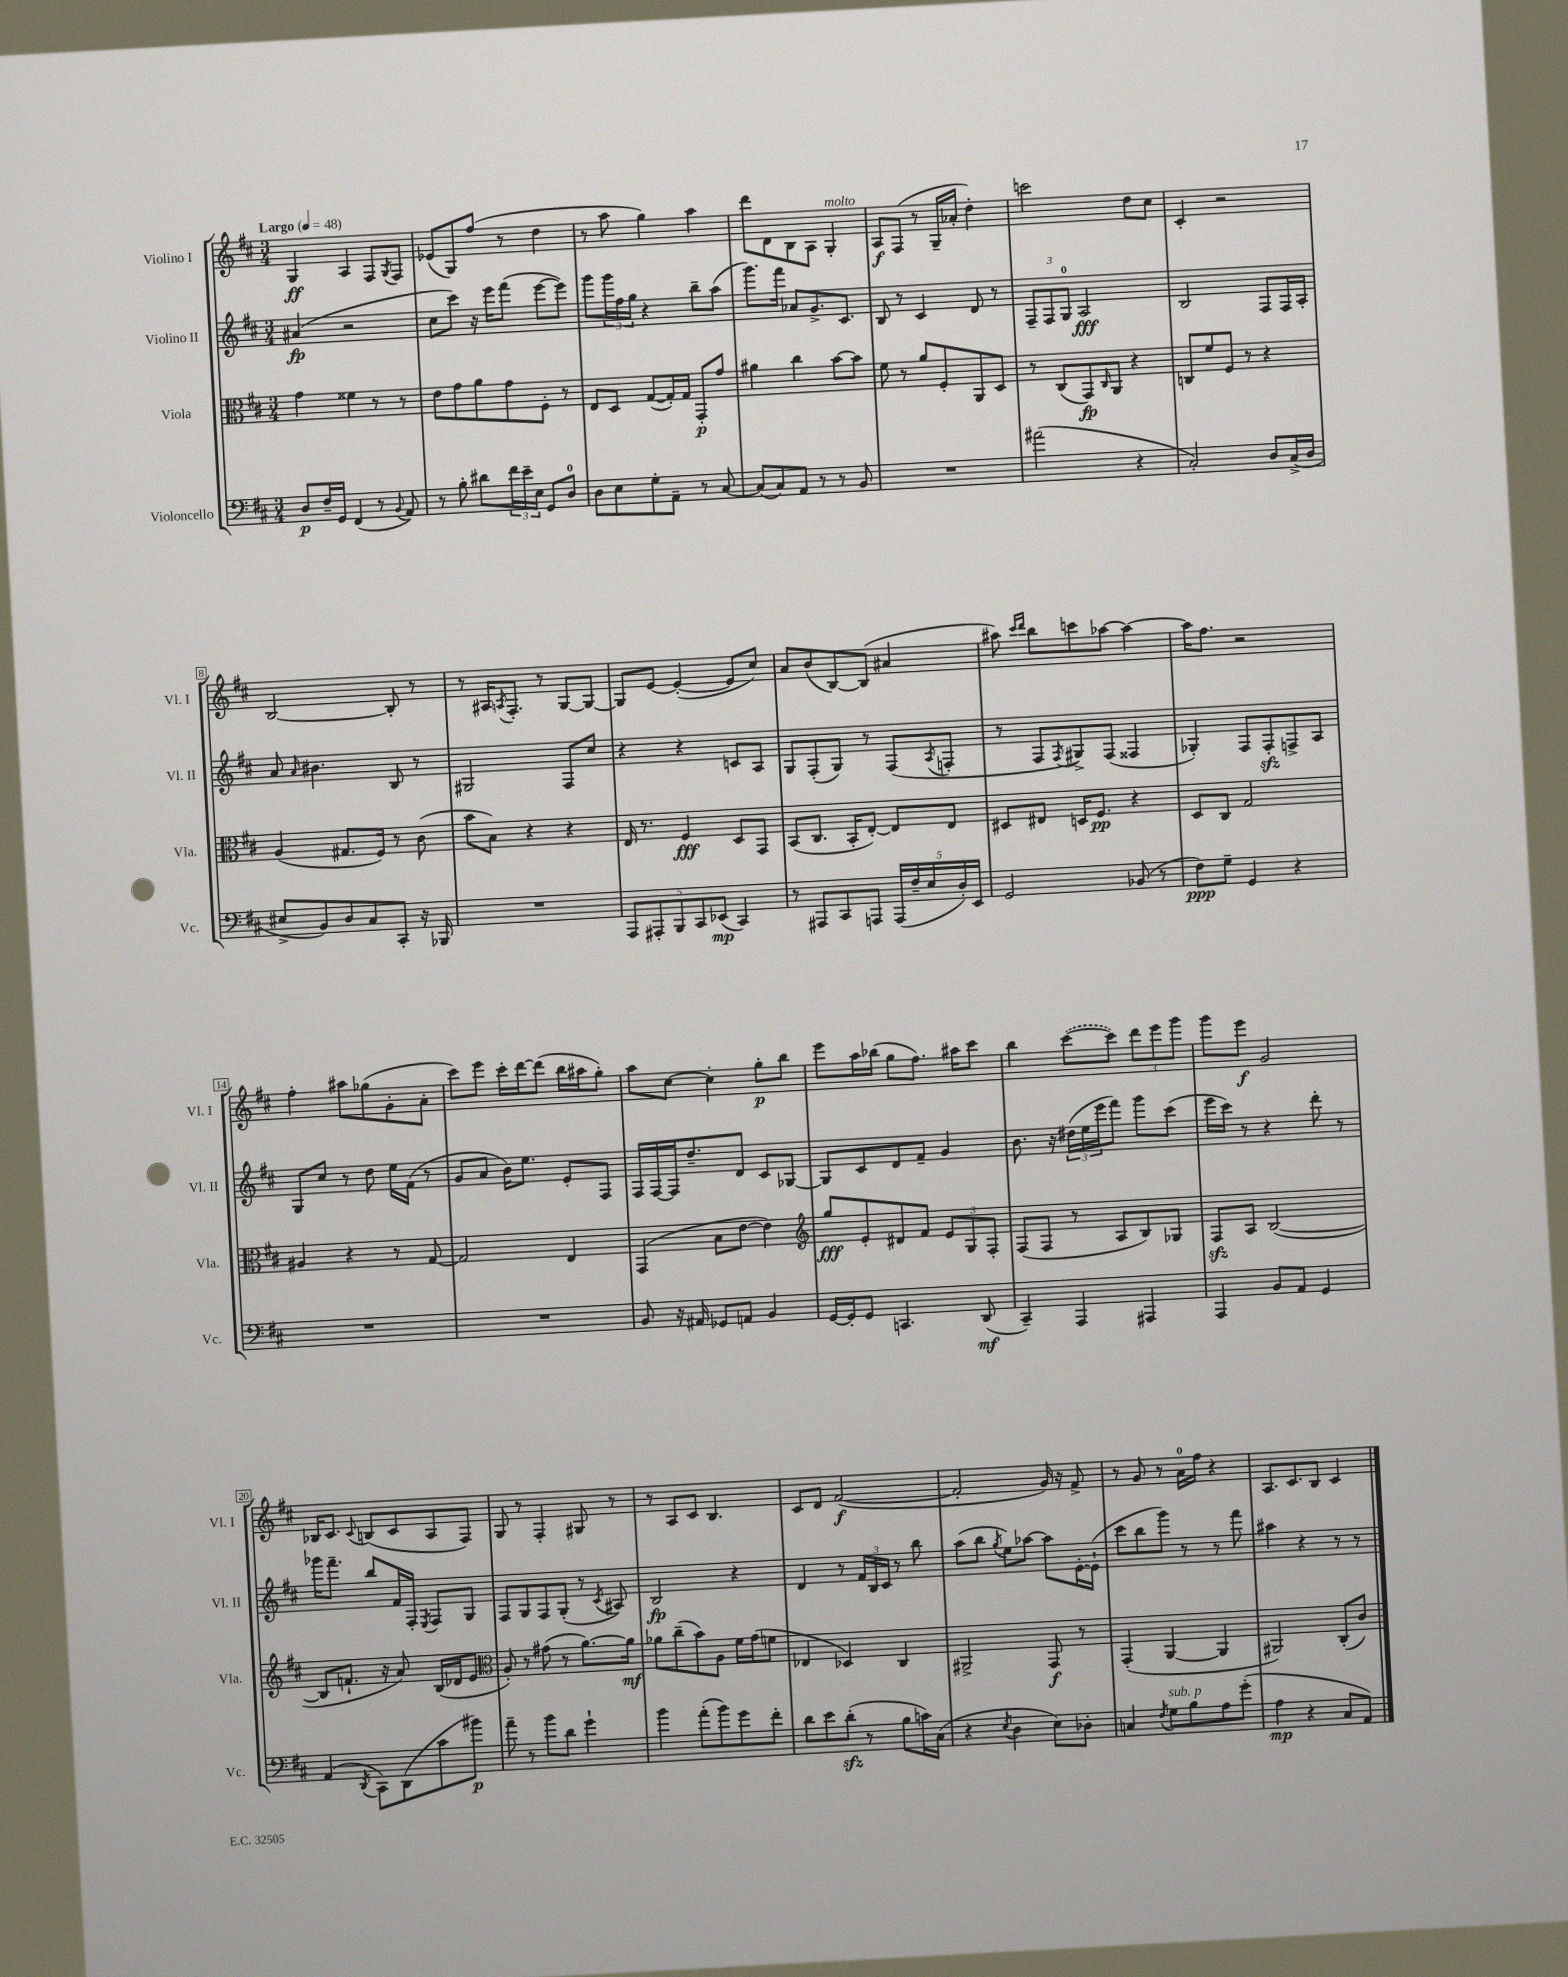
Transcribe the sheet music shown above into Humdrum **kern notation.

**kern	**dynam	**kern	**dynam	**kern	**dynam	**kern	**dynam
*part4	*part4	*part3	*part3	*part2	*part2	*part1	*part1
*staff4	*staff4	*staff3	*staff3	*staff2	*staff2	*staff1	*staff1
*I"Violoncello	*	*I"Viola	*	*I"Violino II	*	*I"Violino I	*
*I'Vc.	*	*I'Vla.	*	*I'Vl. II	*	*I'Vl. I	*
*clefF4	*	*clefC3	*	*clefG2	*	*clefG2	*
*k[f#c#]	*	*k[f#c#]	*	*k[f#c#]	*	*k[f#c#]	*
*M3/4	*	*M3/4	*	*M3/4	*	*M3/4	*
*MM48	*	*MM48	*	*MM48	*	*MM48	*
=1	=1	=1	=1	=1	=1	=1	=1
!	!	!	!	!	!	!LO:TX:a:B:t=Largo	!
8D/L	p	4g\	.	(4a#X/	fp	4G/	ff
16F#~/L	.	.	.	.	.	.	.
16GG/JJ	.	.	.	.	.	.	.
(4FF#/	.	4f##X\	.	2r	.	4A/	.
8r	.	8r	.	.	.	8F#/L	.
8qqBB/	.	.	.	.	.	8qG/	.
8AA/)	.	8r	.	.	.	8F#/J	.
=2	=2	=2	=2	=2	=2	=2	=2
8r	.	8e\L	.	8cc#\L	.	(8e-X/L	.
8B'\	.	8g\	.	8ccc#\J)	.	8G/)	.
8d#X\L	.	8a\	.	16r	.	(8ff#/J	.
.	.	.	.	16eee\KL	.	.	.
24f#\L	.	8g\	.	(8fff#\J	.	8r	.
24e~\	.	.	.	.	.	.	.
24E\JJ	.	.	.	.	.	.	.
8GG/L	.	8F#'\J	.	[8eee\L	.	4dd\	.
8D/J	.	8r	.	8eee\J])	.	.	.
=3	=3	=3	=3	=3	=3	=3	=3
8D\L	.	8E/L	.	8ggg\L	.	8r	.
8E\	.	8D/J	.	24ggg\L	.	8aa\	.
.	.	.	.	24ff#\	.	.	.
.	.	.	.	24gg\JJ	.	.	.
8G'\	.	([8G/L	.	4r	.	4gg\)	.
8AA~\J	.	16G'/L])	.	.	.	.	.
.	.	16G/JJ	.	.	.	.	.
8r	.	8GG'/L	p	8bb~\L	.	4aa\	.
[8C#/	.	8g/J	.	(8aa\J	.	.	.
=4	=4	=4	=4	=4	=4	=4	=4
(8C#/L]	.	4a#X\	.	8.ggg\L)	.	8ddd\L	.
8C#/)	.	.	.	.	.	8d\	.
.	.	.	.	16fff#\Jk	.	.	.
8AA/J	.	4cc#\	.	8a-X/L	.	8B\	.
8r	.	.	.	8.g^/	.	8A\J	.
!	!	!	!	!	!	!LO:TX:a:i:t=molto	!
8r	.	[8b\L	.	.	.	4G'/	.
.	.	.	.	8.c#/J	.	.	.
8BB/	.	8b\J]	.	.	.	.	.
=5	=5	=5	=5	=5	=5	=5	=5
2.r	.	8f#\	.	8B/	.	8A/L	f
.	.	8r	.	8r	.	(8F#/J	.
.	.	8a/L	.	4c#/	.	8r	.
.	.	8F#'/	.	.	.	16G~/LL	.
.	.	.	.	.	.	16a-X'/JJ	.
.	.	8AA/	.	8d/	.	4dd'\)	.
.	.	8D/J	.	8r	.	.	.
=6	=6	=6	=6	=6	=6	=6	=6
(2a#X\	.	8r	.	12F#~/L	.	2cccn\	.
.	.	.	.	12F#/	.	.	.
.	.	(8C#/L	.	.	.	.	.
.	.	.	.	12G/J	.	.	.
.	.	8GG/)	fp	2A/	fff	.	.
.	.	16qqC#/	.	.	.	.	.
.	.	8AA/J	.	.	.	.	.
4r	.	4r	.	.	.	8dd\L	.
.	.	.	.	.	.	8cc#\J	.
=7	=7	=7	=7	=7	=7	=7	=7
2C#'/)	.	8Cn/L	.	2B/	.	4c#'/	.
.	.	8f#/	.	.	.	.	.
.	.	8F#/J	.	.	.	2r	.
.	.	8r	.	.	.	.	.
8D/L	.	4r	.	8F#/L	.	.	.
(16C#^/L	.	.	.	16F#/L	.	.	.
16D/JJ	.	.	.	16A'/JJ	.	.	.
!!LO:LB:g=z
=8	=8	=8	=8	=8	=8	=8	=8
8E#X^/L	.	(4A/	.	8a/	.	[2B/	.
.	.	.	.	16qqa/	.	.	.
8BB/)	.	.	.	4.b#X\	.	.	.
8D/	.	8.G#X/L	.	.	.	.	.
8C#/	.	.	.	.	.	.	.
.	.	16F#/Jk)	.	.	.	.	.
8CC#'/J	.	8r	.	8B/	.	8B'/]	.
16r	.	(8c#\	.	8r	.	8r	.
16BBB-X/	.	.	.	.	.	.	.
=9	=9	=9	=9	=9	=9	=9	=9
2.r	.	8b\L	.	2G#X/	.	8r	.
.	.	8B\J)	.	.	.	16A#X/KL	.
.	.	.	.	.	.	8qAn/	.
.	.	.	.	.	.	8.F#'/J	.
.	.	4r	.	.	.	.	.
.	.	.	.	.	.	8r	.
.	.	4r	.	8F#/L	.	[8G/L	.
.	.	.	.	8cc#/J	.	8G/J_	.
=10	=10	=10	=10	=10	=10	=10	=10
10AAA/L	.	16E/	.	4r	.	8G/L]	.
.	.	8.r	.	.	.	.	.
10AAA#X'/	.	.	.	.	.	.	.
.	.	.	.	.	.	[8e/J	.
10BBB/	.	.	.	.	.	.	.
.	.	4F#/	fff	4r	.	(4e'/_	.
10CC#/	.	.	.	.	.	.	.
(10EE-X/J	mp	.	.	.	.	.	.
4CC#/)	.	8D/L	.	8cn/L	.	8e/L]	.
.	.	8GG/J	.	8A/J	.	8cc#/J)	.
=11	=11	=11	=11	=11	=11	=11	=11
8r	.	(8BB/L	.	8G/L	.	8a/L	.
8AAA#X/L	.	8.C#/J	.	(8F#'/	.	(8b/	.
8CC#/	.	.	.	8G/J)	.	[8B/)	.
.	.	16BB'/KL	.	.	.	.	.
8AAAn/J	.	[8E'/J)	.	8r	.	(8B/J]	.
(20AAA/LL	.	8E/L]	.	(8F#/L	.	4a#X/	.
20F#~/	.	.	.	.	.	.	.
20E/	.	.	.	.	.	.	.
.	.	.	.	8qA/	.	.	.
.	.	8E/J	.	8Fn'/J	.	.	.
20D'/)	.	.	.	.	.	.	.
20EE/JJ	.	.	.	.	.	.	.
=12	=12	=12	=12	=12	=12	=12	=12
2GG/	.	8D#X/L	.	8r	.	8aa#X\)	.
.	.	.	.	.	.	16qqccc#/LL	.
.	.	.	.	.	.	16qqddd/JJ	.
.	.	8E#X/J	.	8F#/L	.	8bb\L	.
.	.	.	.	8qF#/	.	.	.
.	.	16Dn/KL	.	8G#X^/)	.	8cccn\	.
.	.	8.F#/J	pp	.	.	.	.
.	.	.	.	(8F#/J	.	[8aa-X\J	.
(8BB-X/	.	4r	.	4F##X/	.	4aa-\_	.
8r	.	.	.	.	.	.	.
=13	=13	=13	=13	=13	=13	=13	=13
8F#\L)	ppp	8D/L	.	4G-X'/)	.	16aa-\KL]	.
.	.	.	.	.	.	8.ff#\J	.
8G~\J	.	8C#/J	.	.	.	.	.
4GG/	.	2G/	.	8F#/L	.	2r	.
.	.	.	.	8F#zz'/	.	.	.
4r	.	.	.	8Fn^/	.	.	.
.	.	.	.	8A/J	.	.	.
!!LO:LB:g=z
=14	=14	=14	=14	=14	=14	=14	=14
2.r	.	4A#X/	.	8G/L	.	4ff#'\	.
.	.	.	.	8cc#/J	.	.	.
.	.	4r	.	8r	.	8aa#X\L	.
.	.	.	.	8dd\	.	(8gg-X\	.
.	.	8r	.	16ee\LL	.	8g'\	.
.	.	.	.	(16f#\JJ	.	.	.
.	.	[8G/	.	8r	.	8a'\J	.
=15	=15	=15	=15	=15	=15	=15	=15
2.r	.	2G/]	.	8g/L	.	8ccc#\L)	.
.	.	.	.	8a/J	.	8eee\J	.
.	.	.	.	16b\KL)	.	16ccc#'\LL	.
.	.	.	.	8.ee\J	.	[16ddd\J	.
.	.	.	.	.	.	(8ddd\J]	.
.	.	4E/	.	8e'/L	.	16bb\LL	.
.	.	.	.	.	.	16aa#X\J	.
.	.	.	.	8F#/J	.	8gg'\J)	.
=16	=16	=16	=16	=16	=16	=16	=16
8BB/	.	(4GG/	.	16F#/LL	.	8aa\L	.
.	.	.	.	[16F#/	.	.	.
16r	.	.	.	16F#/J]	.	[8cc#\J	.
16AA#X/	.	.	.	8.dd~/	.	.	.
8GG-X/L	.	8B\L	.	.	.	4cc#'\]	.
8AAn/J	.	[8e\J	.	8d/J	.	.	.
4BB/	.	4e\])	.	8c#/L	.	8gg'\L	p
.	.	.	.	[8G-X/J	.	8bb\J	.
=17	=17	=17	=17	=17	=17	=17	=17
*	*	*clefG2	*	*	*	*	*
[16GG/LL	.	8gg/L	fff	8G-/L]	.	8eee\L	.
16GG'/J]	.	.	.	.	.	.	.
8GG/J	.	8e'/	.	8c#/	.	16aa\L	.
.	.	.	.	.	.	(16bb-X\JJ	.
4.CCn/	.	8d#X/	.	8d/	.	8gg\L	.
.	.	8f#/J	.	8f#~/J	.	8.ff#\J)	.
.	.	12e/L	.	4g/	.	.	.
.	.	.	.	.	.	16aa#X\KL	.
.	.	12G/	.	.	.	.	.
(8DD/	mf	.	.	.	.	8ccc#\J	.
.	.	12F#'/J	.	.	.	.	.
=18	=18	=18	=18	=18	=18	=18	=18
4CC#~/)	.	(8F#/L	.	8.b\	.	4bb\	.
.	.	8F#/J	.	.	.	.	.
.	.	.	.	16r	.	.	.
4AAA/	.	8r	.	(24dd#X\LL	.	([8ccc#\L	.
.	.	.	.	24ee\	.	.	.
.	.	.	.	24eee\J	.	.	.
.	.	8A/L	.	8fff#\J)	.	8ccc#\J])	.
4AAA#X/	.	8B/)	.	8ggg\L	.	12ddd\L	.
.	.	.	.	.	.	12eee\	.
.	.	8G-X/J	.	(8ccc#\J	.	.	.
.	.	.	.	.	.	12ggg\J	.
=19	=19	=19	=19	=19	=19	=19	=19
4AAA/	.	8F#zz/L	.	16eee\LL	.	8ggg\L	.
.	.	.	.	16ccc#\JJ)	.	.	.
.	.	8A/J	.	8r	.	8eee\J	f
8BB/L	.	([2B/	.	4r	.	2g/	.
8AA/J	.	.	.	.	.	.	.
4GG/	.	.	.	8ddd'\	.	.	.
.	.	.	.	8r	.	.	.
!!LO:LB:g=z
=20	=20	=20	=20	=20	=20	=20	=20
(4AA/	.	8B/L]	.	16ggg-X\KL	.	16B-X/KL	.
.	.	.	.	8.fff#~\J	.	8.c#/J	.
.	.	8.fn`/J	.	.	.	.	.
8qDD/	.	.	.	.	.	8qqc#/	.
8CC#\L)	.	.	.	8bb/L	.	(8Bn/L	.
.	.	16r	.	.	.	.	.
(8DD\	.	8a/)	.	16f#/L	.	8c#/	.
.	.	.	.	16F#'/JJ	.	.	.
.	.	.	.	8qE/	.	.	.
8c#\	.	(16B/LL	.	8F#/L	.	8A/	.
.	.	16d-X/J	.	.	.	.	.
8b#X\J)	p	8e/J	.	8G/J	.	8F#/J)	.
=21	=21	=21	=21	=21	=21	=21	=21
*	*	*clefC3	*	*	*	*	*
8a~\	.	8A'/)	.	8F#/L	.	8G/	.
8r	.	8r	.	8G/	.	8r	.
8b\L	.	(8g#X\	.	8F#/	.	4F#'/	.
8d\J	.	8r	.	(8G'/J	.	.	.
4g`\	.	[8.a\L)	.	8r	.	8G#X/	.
.	.	.	.	8qc#/	.	.	.
.	.	.	.	8A#X/)	.	8r	.
.	.	16a\Jk]	mf	.	.	.	.
=22	=22	=22	=22	=22	=22	=22	=22
4b\	.	8a-X\L	.	2B/	fp	8r	.
.	.	(8cc#~\	.	.	.	8A/L	.
(8a'\L	.	8b\)	.	.	.	8c#/J	.
8b\)	.	8A\J	.	.	.	4.B/	.
8g\	.	16f#\LL	.	4r	.	.	.
.	.	(16g\J	.	.	.	.	.
8f#'\J	.	8fn\J	.	.	.	.	.
=23	=23	=23	=23	=23	=23	=23	=23
8d\L	.	4E-X/	.	4d/	.	8c#/L	.
8e\	.	.	.	.	.	8d/J	.
(8dzz'\J	.	4D-X/)	.	8r	.	([2f#/	f
8r	.	.	.	24f#/LL	.	.	.
.	.	.	.	24B/	.	.	.
.	.	.	.	24c#/JJ	.	.	.
8B\L	.	4C#/	.	8r	.	.	.
16cn\L)	.	.	.	8bb\	.	.	.
(16C#\JJ	.	.	.	.	.	.	.
=24	=24	=24	=24	=24	=24	=24	=24
4r	.	2AA#X^/	.	(8aa\L	.	2f#'/]	.
.	.	.	.	8bb\J	.	.	.
8qE/	.	.	.	8qgg/	.	.	.
4D\	.	.	.	8ee\L)	.	.	.
.	.	.	.	[8aa-X\J	.	.	.
8E\L)	.	8GG/	f	8aa-\L]	.	16g/)	.
.	.	.	.	.	.	16r	.
8D-X'\J	.	8r	.	[16e'\L	.	8f#^/	.
.	.	.	.	(16e`\JJ]	.	.	.
=25	=25	=25	=25	=25	=25	=25	=25
4Cn/	.	(4GG'/	.	8ccc#\L	.	8r	.
.	.	.	.	8bb\	.	8g/	.
8qF#/	.	.	.	.	.	.	.
!LO:TX:a:i:t=sub. p	!	!	!	!	!	!	!
8G\L	.	[4AA/	.	8ggg\J)	.	8r	.
8B\	.	.	.	8r	.	16a\LL	.
.	.	.	.	.	.	16ff#\JJ	.
8A\	.	4AA/]	.	8r	.	4r	.
(8g'\J	.	.	.	8fff#\	.	.	.
=26	=26	=26	=26	=26	=26	=26	=26
4A\	mp	2AA#X/)	.	4aa#X\	.	8.A/L	.
.	.	.	.	.	.	8.c#/	.
4r	.	.	.	4r	.	.	.
.	.	.	.	.	.	8B/J	.
8C#/L	.	(8C#'/L	.	8r	.	4c#/	.
8AA/J)	.	8c#/J)	.	8r	.	.	.
==	==	==	==	==	==	==	==
*-	*-	*-	*-	*-	*-	*-	*-
